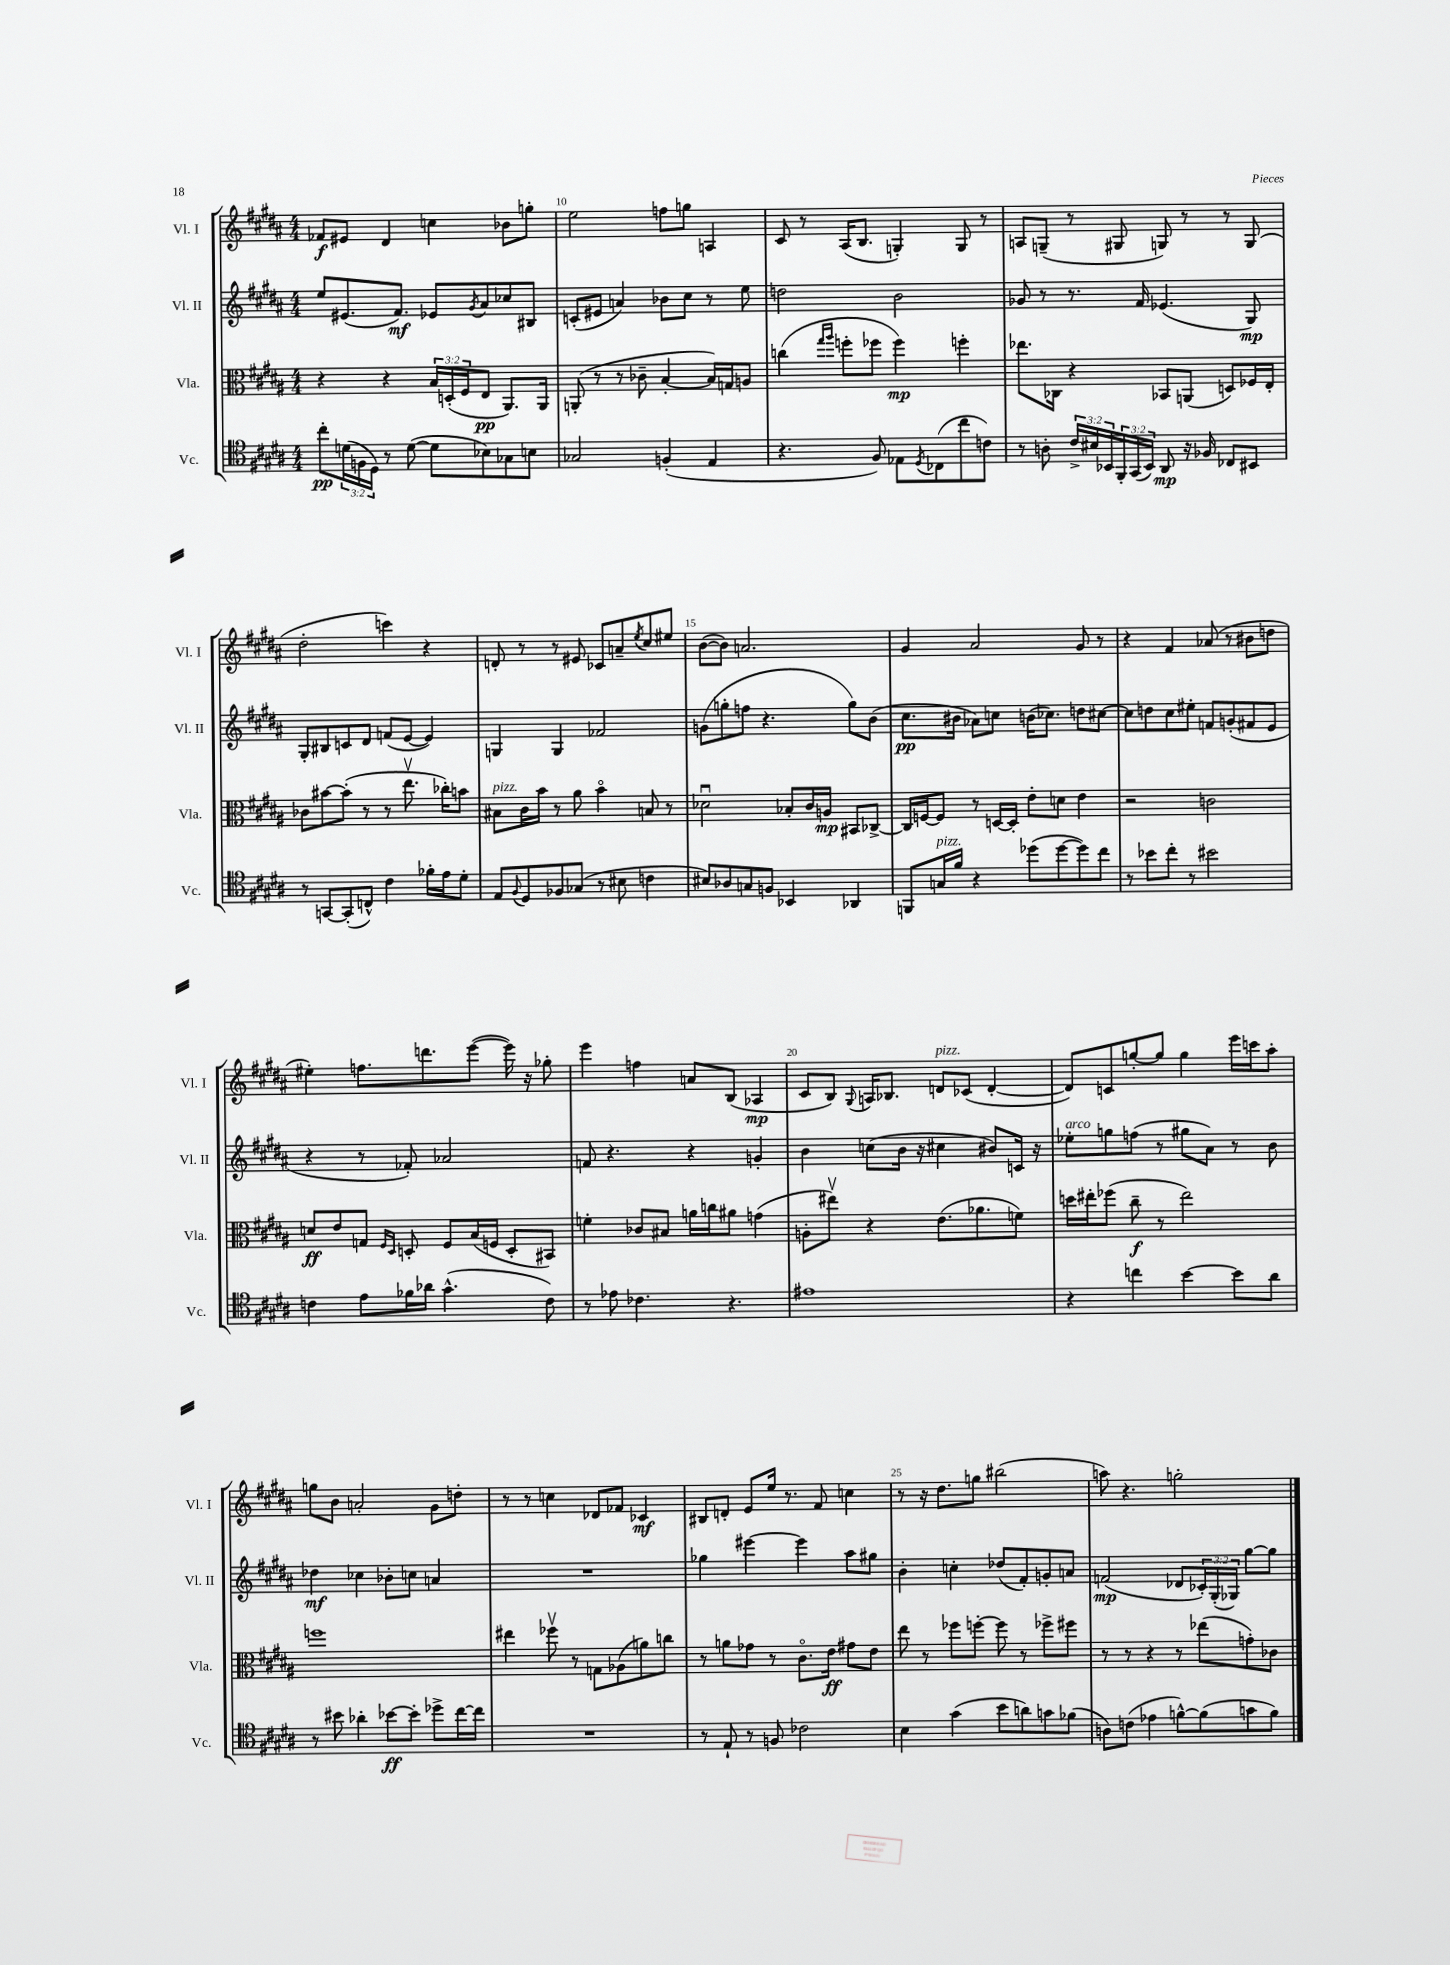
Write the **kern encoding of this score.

**kern	**dynam	**kern	**dynam	**kern	**dynam	**kern	**dynam
*part4	*part4	*part3	*part3	*part2	*part2	*part1	*part1
*staff4	*staff4	*staff3	*staff3	*staff2	*staff2	*staff1	*staff1
*I"Vc.	*	*I"Vla.	*	*I"Vl. II	*	*I"Vl. I	*
*I'Vc.	*	*I'Vla.	*	*I'Vl. II	*	*I'Vl. I	*
*clefC4	*	*clefC3	*	*clefG2	*	*clefG2	*
*k[f#c#g#d#a#]	*	*k[f#c#g#d#a#]	*	*k[f#c#g#d#a#]	*	*k[f#c#g#d#a#]	*
*M4/4	*	*M4/4	*	*M4/4	*	*M4/4	*
=9	=9	=9	=9	=9	=9	=9	=9
8cc#'\L	pp	4r	.	8ee/L	.	8f-X/L	f
(24dn\L	.	.	.	(8.e#X/	.	8e#X/J	.
24Fn\	.	.	.	.	.	.	.
24D#\JJ)	.	.	.	.	.	.	.
8r	.	4r	.	.	.	4d#/	.
.	.	.	.	8.f#/J)	mf	.	.
([8d\	.	.	.	.	.	.	.
8d\L]	.	24B/LL	.	8e-X/L	.	4ccn\	.
.	.	(24Dn'/	.	.	.	.	.
.	.	24F#/J	.	.	.	.	.
.	.	.	.	8qg#/	.	.	.
8B-X\)	.	8E/J	pp	8a#/	.	.	.
8G-X\	.	8.AA#/L)	.	8cc-X/	.	8b-X\L	.
8Bn\J	.	.	.	8B#X/J	.	8ggn'\J	.
.	.	16AA#/Jk	.	.	.	.	.
=10	=10	=10	=10	=10	=10	=10	=10
2G-X/	.	(8AAn'/	.	(8cn'/L	.	2ee\	.
.	.	8r	.	8e#X/J	.	.	.
.	.	8r	.	4an/)	.	.	.
.	.	8c-X~\	.	.	.	.	.
(4Fn'/	.	[4B'/	.	8b-X\L	.	8ffn\L	.
.	.	.	.	8cc#\J	.	8ggn\J	.
4E/	.	16B/LL])	.	8r	.	4An/	.
.	.	16Gn/J	.	.	.	.	.
.	.	8An/J	.	8ee\	.	.	.
=11	=11	=11	=11	=11	=11	=11	=11
4.r	.	(4ccn\	.	2ddn\	.	8c#/	.
.	.	.	.	.	.	8r	.
.	.	16qqgg#/LL	.	.	.	.	.
.	.	16qqaa#/JJ	.	.	.	.	.
.	.	8ffn'\L	.	.	.	(16A#/KL	.
.	.	.	.	.	.	8.B/J	.
8F#/)	.	8ff-X\J	.	.	.	.	.
8E-X\L	.	4ff-\)	mp	2b\	.	4Gn'/)	.
8qD#/	.	.	.	.	.	.	.
(8C-X\	.	.	.	.	.	.	.
8cc#\	.	4ffn'\	.	.	.	8G/	.
8cn\J)	.	.	.	.	.	8r	.
=12	=12	=12	=12	=12	=12	=12	=12
8r	.	8.ee-X\L	.	8g-X/	.	8An/L	.
8An'\	.	.	.	8r	.	(8Gn~/J	.
.	.	16C-X\Jk	.	.	.	.	.
24c#^/LL	.	4r	.	8.r	.	8r	.
24B#X/	.	.	.	.	.	.	.
24BB-X/	.	.	.	.	.	.	.
24FF#'/	.	.	.	.	.	8G#X/	.
(24GG#/	.	.	.	.	.	.	.
.	.	.	.	16f#/	.	.	.
24BB-/JJ)	.	.	.	.	.	.	.
8AA#/	mp	8BB-X/L	.	(4.e-X/	.	8Gn/)	.
16r	.	(8AAn/J	.	.	.	8r	.
16F-X/	.	.	.	.	.	.	.
8C-X/L	.	8Dn/L)	.	.	.	8r	.
8BB#X/J	.	16F-X/L	.	8G#/)	mp	(8G/	.
.	.	16E'/JJ	.	.	.	.	.
!!LO:LB:g=z
=13	=13	=13	=13	=13	=13	=13	=13
8r	.	8c-X\L	.	8G#'/L	.	2dd#'\	.
[8GGn/L	.	[8b#X\	.	8B#X/	.	.	.
(8GG'/]	.	(8b#'\J]	.	8cn/	.	.	.
8Cn^^/J)	.	8r	.	8d#/J	.	.	.
4c#\	.	8r	.	(8fn/L	.	4cccn\)	.
.	.	8.eev\	.	[8e/J	.	.	.
16f-X'\LL	.	.	.	4e/])	.	4r	.
16e\J	.	16cc-X'\KL)	.	.	.	.	.
8d#'\J	.	8bn\J	.	.	.	.	.
=14	=14	=14	=14	=14	=14	=14	=14
!	!	!LO:TX:a:i:t=pizz.	!	!	!	!	!
8E/L	.	8B#X\L	.	4Gn/	.	8dn'/	.
8qqF#/	.	.	.	.	.	.	.
8D#/	.	16c#\L	.	.	.	8r	.
.	.	16b\JJ	.	.	.	.	.
8F-X/	.	8r	.	4G/	.	8r	.
(8G-X/J	.	8a#\	.	.	.	8e#X/	.
8r	.	4b\	.	2f-X/	.	8c-X/L	.
8B#X\	.	.	.	.	.	8an~/	.
.	.	.	.	.	.	8qee/	.
4cn\	.	8Bn/	.	.	.	8cc#/	.
.	.	8r	.	.	.	8ee#X/J	.
=15	=15	=15	=15	=15	=15	=15	=15
8B#X/L)	.	2d-Xu\	.	(8gn\L	.	([8b\L	.
8A-X/	.	.	.	8ggn'\	.	8b\J])	.
8Gn/	.	.	.	8ffn\J	.	2.an/	.
8Fn/J	.	.	.	4.r	.	.	.
4BB-X/	.	8B-X'/L	.	.	.	.	.
.	.	16c#/L	.	.	.	.	.
.	.	16An/JJ	mp	.	.	.	.
4AA-X/	.	8BB#X/L	.	8gg\L)	.	.	.
.	.	[8C-X^/J	.	(8b\J	.	.	.
=16	=16	=16	=16	=16	=16	=16	=16
8FFn/L	.	16C-/LL]	.	8.cc#\L	pp	4g#/	.
.	.	[16Fn/J	.	.	.	.	.
!LO:TX:a:i:t=pizz.	!	!	!	!	!	!	!
16Gn/L	.	8F/J]	.	.	.	.	.
16f#/JJ	.	.	.	16b#X\Jk	.	.	.
4r	.	8r	.	8a-X\L)	.	2a#/	.
.	.	[16Dn/LL	.	8ccn\J	.	.	.
.	.	16D'/JJ]	.	.	.	.	.
(8dd-X\L	.	8e'\L	.	(16bn\KL	.	.	.
.	.	.	.	8.cc-X\J)	.	.	.
[8dd-\	.	8dn\J	.	.	.	.	.
8dd-\])	.	4e\	.	8ddn\L	.	8g#/	.
8cc#\J	.	.	.	[8cc#X\J	.	8r	.
=17	=17	=17	=17	=17	=17	=17	=17
8r	.	2r	.	8cc#\L]	.	4r	.
8b-X\L	.	.	.	8ddn\	.	.	.
8cc#'\J	.	.	.	8cc#\	.	4f#/	.
8r	.	.	.	8ee#X'\J	.	.	.
2b#X\	.	2cn\	.	8fn/L	.	(8a-X/	.
.	.	.	.	(8gn'/	.	8r	.
.	.	.	.	8f#X/	.	8b#X\L	.
.	.	.	.	8e/J	.	8ddn\J	.
!!LO:LB:g=z
=18	=18	=18	=18	=18	=18	=18	=18
4cn\	.	8dn/L	ff	4r	.	4ee#X'\)	.
.	.	8e/	.	.	.	.	.
8e\L	.	8Gn/J	.	8r	.	8.ffn\L	.
.	.	16qqF#/LL	.	.	.	.	.
.	.	16qqD#/JJ	.	.	.	.	.
16f-X\L	.	8Dn'/	.	8f-X'/)	.	.	.
16a-X\JJ	.	.	.	.	.	8.dddn\	.
(4.g#^^\	.	8F#/L	.	2a-X/	.	.	.
.	.	(16B/L	.	.	.	([8eee\J	.
.	.	16Fn/JJ	.	.	.	.	.
.	.	8D'/L	.	.	.	16eee\])	.
.	.	.	.	.	.	16r	.
8c\)	.	8BB#X/J)	.	.	.	8gg-X'\	.
=19	=19	=19	=19	=19	=19	=19	=19
8r	.	4fn'\	.	8fn/	.	4eee\	.
8e-X\	.	.	.	4.r	.	.	.
4.c-X\	.	8c-X/L	.	.	.	4ffn\	.
.	.	8B#X/J	.	.	.	.	.
.	.	16an\LL	.	4r	.	8an/L	.
.	.	16ccn\J	.	.	.	.	.
4.r	.	8a#X\J	.	.	.	(8B/J	.
.	.	(4gn\	.	4gn'/	.	4A-X/	mp
=20	=20	=20	=20	=20	=20	=20	=20
1e#X	.	8An'\L	.	4b\	.	8c#/L	.
.	.	8ee#Xv\J)	.	.	.	8B/J)	.
.	.	.	.	.	.	8qqG#/	.
.	.	4r	.	(8ccn\L	.	16An/KL	.
.	.	.	.	.	.	8.B-X/J	.
.	.	.	.	16b\Jk	.	.	.
.	.	.	.	16r	.	.	.
!	!	!	!	!	!	!LO:TX:a:i:t=pizz.	!
.	.	(8.e\L	.	4cc#X\	.	8dn/L	.
.	.	.	.	.	.	(8c-X/J	.
.	.	8.a-X\	.	.	.	.	.
.	.	.	.	8b#X/L)	.	[4d'/	.
.	.	8fn\J)	.	16cn/Jk	.	.	.
.	.	.	.	16r	.	.	.
=21	=21	=21	=21	=21	=21	=21	=21
!	!	!	!	!LO:TX:a:i:t=arco	!	!	!
4r	.	16ddn\LL	.	8ee-X'\L	.	8d/L])	.
.	.	16ee#X'\J	.	.	.	.	.
.	.	(8ff-X\J	.	8ggn\	.	8cn/	.
4ccn\	.	8cc#~\	f	(8ffn\J	.	[8ggn'/	.
.	.	8r	.	8r	.	8gg/J]	.
[4b\	.	2ee#\)	.	8gg#X\L	.	4gg\	.
.	.	.	.	8a#\J)	.	.	.
8b\L]	.	.	.	8r	.	16eee\LL	.
.	.	.	.	.	.	16cccn\J	.
8a#\J	.	.	.	8b\	.	8aa#'\J	.
!!LO:LB:g=z
=22	=22	=22	=22	=22	=22	=22	=22
8r	.	1ffn	.	4dd-X\	mf	8ggn\L	.
8b#X\	.	.	.	.	.	8b\J	.
4a-X'\	.	.	.	4cc-X\	.	2an'/	.
[8b-X\L	ff	.	.	8b-X'\L	.	.	.
8b-'\J]	.	.	.	8ccn\J	.	.	.
8dd-X^\L	.	.	.	4an/	.	8g#\L	.
[16cc#\L	.	.	.	.	.	8ddn'\J	.
16cc#\JJ]	.	.	.	.	.	.	.
=23	=23	=23	=23	=23	=23	=23	=23
1r	.	4ee#X\	.	1r	.	8r	.
.	.	.	.	.	.	8r	.
.	.	8ff-Xv\	.	.	.	4ccn\	.
.	.	8r	.	.	.	.	.
.	.	8Gn\L	.	.	.	8d-X/L	.
.	.	(8A-X\	.	.	.	8f-X/J	.
.	.	8an\)	.	.	.	4c-X/	mf
.	.	8ccn\J	.	.	.	.	.
=24	=24	=24	=24	=24	=24	=24	=24
8r	.	8r	.	4gg-X\	.	8B#X/L	.
8E`/	.	8an\L	.	.	.	8dn'/J	.
8r	.	8g-X\J	.	[4eee#X\	.	8e/L	.
8Fn/	.	8r	.	.	.	16ee/Jk	.
.	.	.	.	.	.	8.r	.
2c-X\	.	8.c#\L	.	4eee#\]	.	.	.
.	.	.	.	.	.	8f#/	.
.	.	16e\Jk	ff	.	.	.	.
.	.	8g#X\L	.	8aa#\L	.	4ccn\	.
.	.	8e\J	.	8gg#X\J	.	.	.
=25	=25	=25	=25	=25	=25	=25	=25
4B\	.	8ee\	.	4b'\	.	8r	.
.	.	8r	.	.	.	16r	.
.	.	.	.	.	.	8.dd#\L	.
(4g#\	.	8ff-X\L	.	4ccn'\	.	.	.
.	.	[8ffn'\J	.	.	.	8ggn\J	.
8b\L	.	8ff\]	.	(8dd-X/L	.	(2bb#X\	.
8an\)	.	8r	.	8f#'/)	.	.	.
8gn\	.	8ff-X^\L	.	8gn'/	.	.	.
(8f-X\J	.	8ff#X\J	.	8an/J	.	.	.
=26	=26	=26	=26	=26	=26	=26	=26
8An\L)	.	8r	.	(2fn/	mp	8aan\)	.
(8cn\J	.	8r	.	.	.	4.r	.
4e-X\	.	4r	.	.	.	.	.
[8fn^^\L)	.	8r	.	8d-X/L	.	2ggn'\	.
(8f\]	.	(8ee-X\L	.	24c-X'/L)	.	.	.
.	.	.	.	(24G#'/	.	.	.
.	.	.	.	24G-X/JJ)	.	.	.
8gn\	.	8gn'\)	.	[8gg#\L	.	.	.
8f\J)	.	8c-X\J	.	8gg#\J]	.	.	.
==	==	==	==	==	==	==	==
*-	*-	*-	*-	*-	*-	*-	*-
